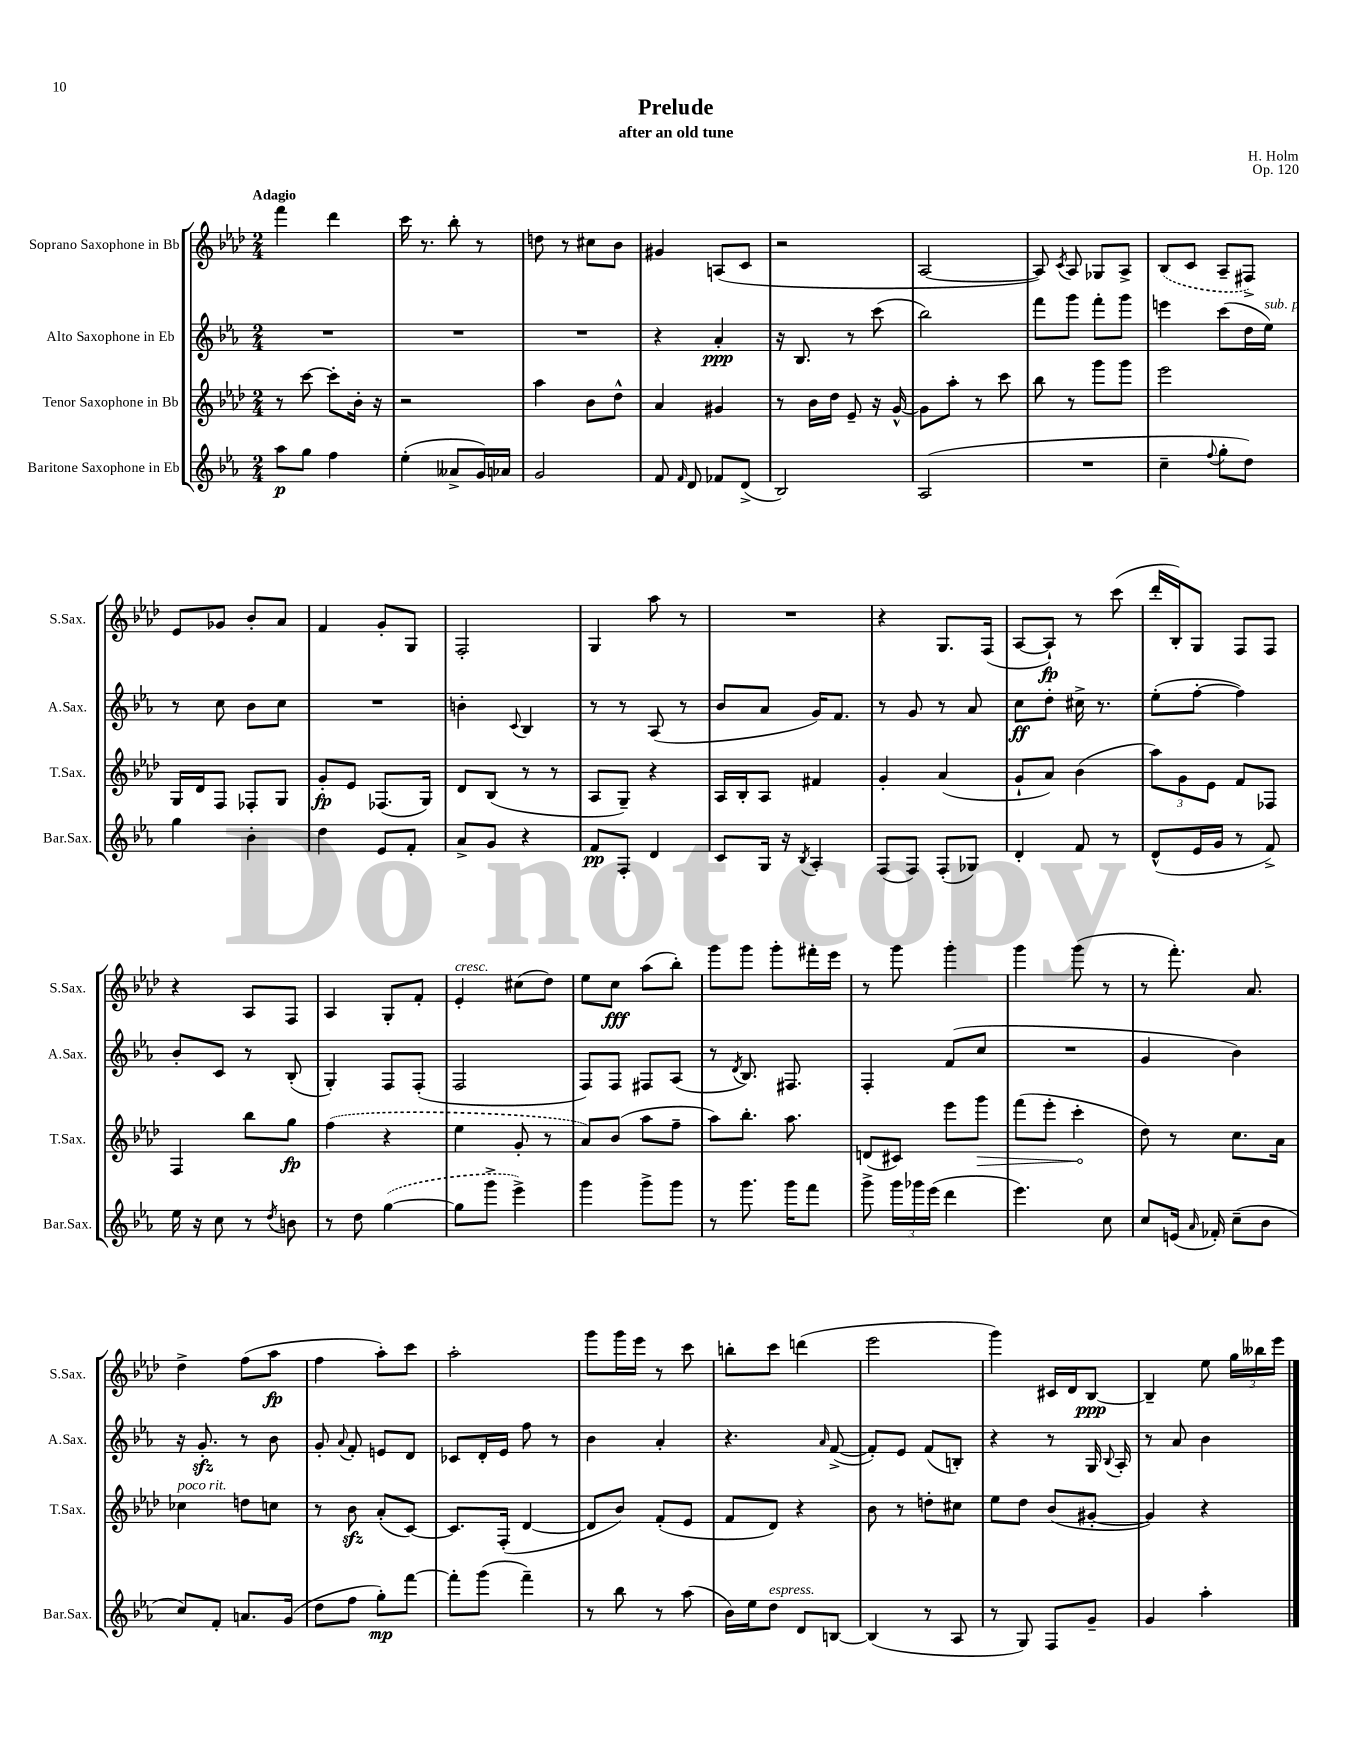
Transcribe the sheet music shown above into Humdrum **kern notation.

**kern	**kern	**kern	**kern
*staff4	*staff3	*staff2	*staff1
*clefG2	*clefG2	*clefG2	*clefG2
*k[b-e-a-]	*k[b-e-a-d-]	*k[b-e-a-]	*k[b-e-a-d-]
*M2/4	*M2/4	*M2/4	*M2/4
8aa-	8r	2r	4fff
8gg	[8ccc	.	.
4ff	8ccc']	.	4ddd-
.	16b-'	.	.
.	16r	.	.
=	=	=	=
(4ee-'	2r	2r	16ccc
.	.	.	8.r
8a--^	.	.	8bb-'
16g)	.	.	8r
16a-	.	.	.
=	=	=	=
2g	4aa-	2r	8dd
.	.	.	8r
.	8b-	.	8cc#
.	8dd-^^	.	8b-
=	=	=	=
8f	4a-	4r	4g#
16qqf	.	.	.
8d	.	.	.
8f-	4g#	4a-'	(8A
(8d^	.	.	8c
=	=	=	=
2B-)	8r	16r	2r
.	.	8.B-	.
.	16b-	.	.
.	16dd-	.	.
.	8e-~	8r	.
.	16r	(8ccc	.
.	[16g^^	.	.
=	=	=	=
(2A-	8g]	2bb-)	[2A-
.	8aa-'	.	.
.	8r	.	.
.	8ccc	.	.
=	=	=	=
2r	8bb-	8fff	8A-])
.	.	.	8qc
.	8r	8ggg	8A-
.	8ggg	8fff'	8G-
.	8ggg	8ggg	8A-^
=	=	=	=
4cc~	2eee-	4eee	(8B-
.	.	.	8c
8qqff	.	.	.
8gg'	.	(8ccc	8A-~
8dd)	.	16dd	8F#^)
.	.	16ee-)	.
=	=	=	=
4gg	16G	8r	8e-
.	16d-	.	.
.	8F	8cc	8g-
4b-'	8F-'	8b-	8b-'
.	8G	8cc	8a-
=	=	=	=
4dd	8g'	2r	4f
.	8e-	.	.
8e-	(8.F-	.	8g'
8f'	.	.	8G
.	16G)	.	.
=	=	=	=
8a-^	8d-	4b'	2F'
8g	(8B-	.	.
.	.	8qqc	.
4r	8r	4B-	.
.	8r	.	.
=	=	=	=
8f	8A-	8r	4G
8F'	8G~)	8r	.
4d	4r	(8A-	8aa-
.	.	8r	8r
=	=	=	=
8c	16A-	8b-	2r
.	16B-'	.	.
16G	8A-	8a-	.
16r	.	.	.
8qB-	.	.	.
4A-'	4f#	16g)	.
.	.	8.f	.
=	=	=	=
(8F	4g'	8r	4r
8F)	.	8g	.
(8F'	(4a-	8r	8.G
8G-)	.	8a-	.
.	.	.	(16F
=	=	=	=
4d'	8g`	8cc	[8A-
.	8a-)	8dd'	8A-`])
8f	(4b-	16cc#^	8r
.	.	8.r	.
8r	.	.	(8ccc
=	=	=	=
(8d^^	12aa-)	(8ee-'	16ddd-'
.	.	.	16B-')
.	12g	.	.
16e-	.	[8ff'	8G
.	12e-	.	.
16g	.	.	.
8r	8f	4ff])	8F
8f^)	8F-	.	8F
=	=	=	=
16ee-	4F	8b-'	4r
16r	.	.	.
8cc	.	8c	.
8r	8bb-	8r	8A-
8qdd	.	.	.
8b	8gg	(8B-'	8F
=	=	=	=
8r	(4ff	4G')	4A-
8dd	.	.	.
([4gg	4r	8F	8G'
.	.	(8F'	8f'
=	=	=	=
8gg]	4ee-	2F	4e-'
8ggg^	.	.	.
4eee-^)	8g'	.	(8cc#
.	8r	.	8dd-)
=	=	=	=
4ggg	8a-)	8F)	8ee-
.	(8b-	8F	8cc
8ggg^	8aa-	8F#	(8aa-
8ggg	8ff~	(8A-	8bb-')
=	=	=	=
8r	8aa-)	8r	8ggg
.	.	8qd	.
8.ggg	8.bb-'	8.B-)	8ggg
.	.	.	8ggg'
16ggg	8.aa-	8.F#	.
8fff	.	.	16fff#'
.	.	.	16eee-
=	=	=	=
8ggg^	(8d	4F'	8r
24ggg	8c#)	.	8ggg
24ggg-	.	.	.
(24eee-	.	.	.
4ddd	8eee-	(8f	4ggg'
.	8ggg	8cc	.
=	=	=	=
4.eee-)	(8fff	2r	4ggg
.	8eee-'	.	.
.	4ccc'	.	(8ggg
8cc	.	.	8r
=	=	=	=
8cc	8dd-)	4g	8r
(16e	8r	.	8.fff')
16qqa-	.	.	.
16f-')	.	.	.
(8cc~	8.cc	4b-)	.
.	.	.	8.a-
8b-	.	.	.
.	16a-	.	.
=	=	=	=
8cc)	4cc-	16r	4dd-^
.	.	8.g'	.
8f'	.	.	.
8.a	8dd	8r	(8ff
.	8cc	8b-	8aa-
(16g	.	.	.
=	=	=	=
8dd	8r	8g'	4ff
.	.	8qqa-	.
8ff	8b-	8f'	.
8gg')	(8a-'	8e	8aa-')
[8fff	[8c)	8d	8ccc
=	=	=	=
8fff']	8.c]	8c-	2aa-'
(8ggg	.	16d'	.
.	(16F'	16e-	.
4fff~)	[4d-	8ff	.
.	.	8r	.
=	=	=	=
8r	8d-]	4b-	8ggg
8bb-	8b-)	.	16ggg
.	.	.	16eee-
8r	(8f'	4a-'	8r
(8aa-	8e-	.	8ccc
=	=	=	=
16b-)	8f	4.r	8bb'
16ee-	.	.	.
8dd	8d-)	.	8ccc
8d	4r	.	(4ddd
.	.	16qqa-	.
[8B	.	([8f^	.
=	=	=	=
(4B]	8b-	8f'])	2eee-
.	8r	8e-	.
8r	8dd'	(8f	.
8A-	8cc#	8B')	.
=	=	=	=
8r	8ee-	4r	4ggg)
8G)	8dd-	.	.
8F	(8b-	8r	16c#
.	.	.	16d-
8g~	[8g#'	16G	[8B-
.	.	8qqB-	.
.	.	16A-'	.
=	=	=	=
4g	4g#])	8r	4B-~]
.	.	8a-	.
4aa-'	4r	4b-	8ee-
.	.	.	24gg
.	.	.	24bb--
.	.	.	24eee-
==	==	==	==
*-	*-	*-	*-
